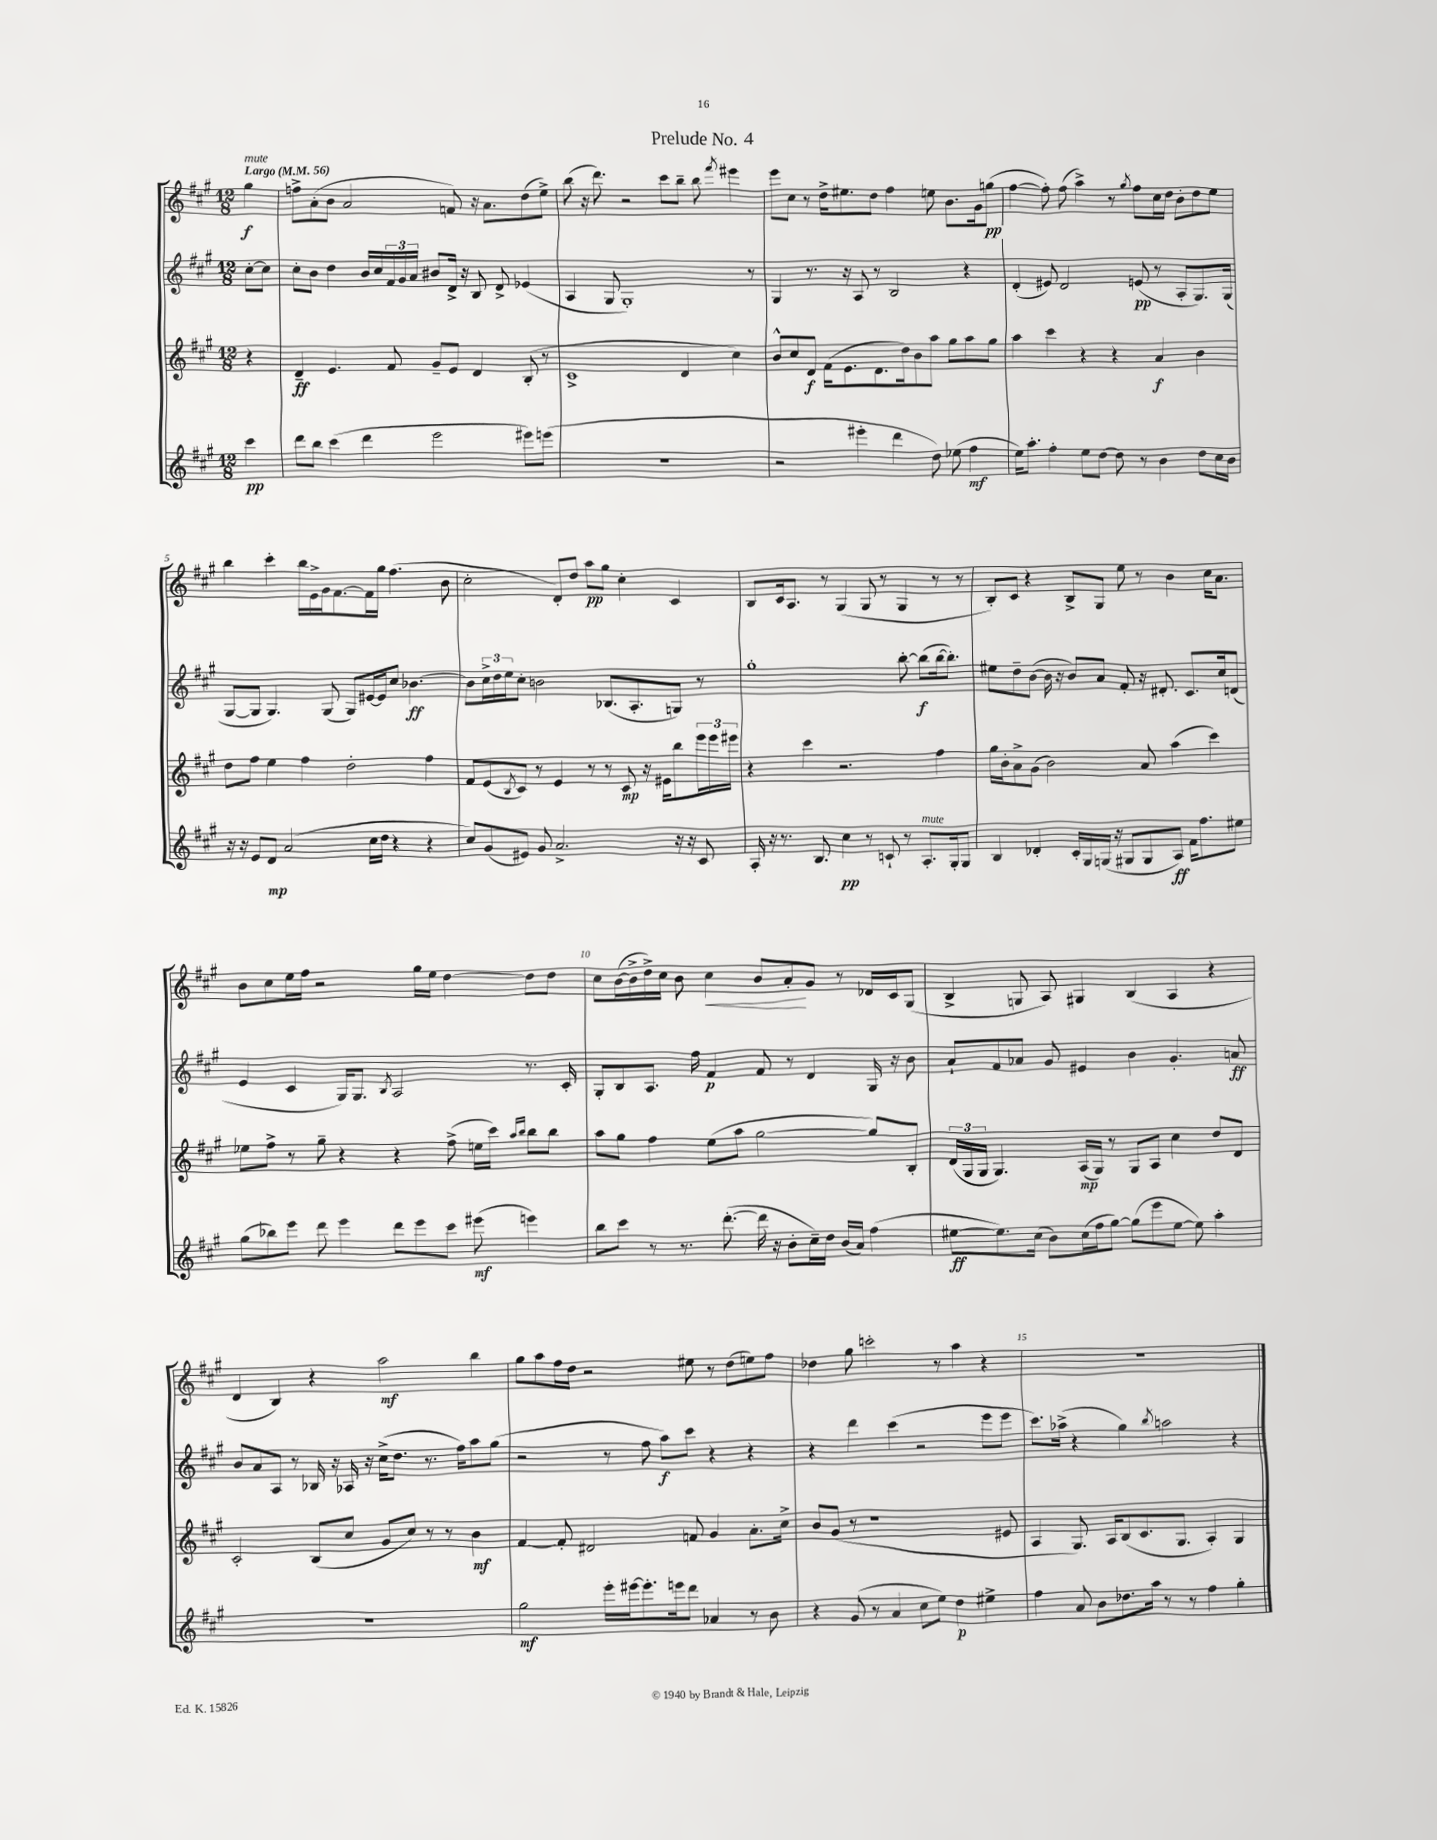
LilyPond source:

\header { title = "Prelude No. 4" }
<<
\new StaffGroup <<
\new Staff = "s0" {
    \clef treble \key a \major \numericTimeSignature \time 12/8 \partial 4 \tempo "Largo" 4 = 56
    gis''4\f^\markup { \italic "mute" } |
    f''8-> a'8-.( b'8 a'2 f'8) r16 a'8. d''8( e''8->) |
    b''8( r16 d'''8.) r2 cis'''8 b''8-- b''8 \acciaccatura { fis'''8 } eis'''4 |
    e'''8 cis''8 r8 d''16-> eis''8. d''8 fis''4 e''8 b'8. gis'16 g''8\pp( |
    fis''4~ fis''8-.) fis''8( a''4->) r8 \acciaccatura { gis''8 } fis''8 cis''16 d''16 b'8-. d''8 e''8 |
    b''4 cis'''4-. b''16 e'16-> gis'16 fis'8.~ fis'16 gis''16 fis''4.( b'8 |
    cis''2-. d'8-.) d''8 a''8\pp gis''8 cis''4-. cis'4 |
    b8 cis'16 a8. r8 gis4( gis8 r8 gis4 r8 r8 |
    b8-.) cis'8 r4 b8-> gis8 e''8 r8 b'4 cis''16 a'8. |
    b'8 cis''8 e''16 fis''16 r2 gis''16 e''16 d''4~ d''8 d''8 |
    cis''8 b'16~( b'16-> d''16->) cis''16 b'8 cis''4\< b'8 a'8-.\! gis'8 r8 des'16 cis'16 gis8( |
    b4-> g8 a8) gis4 b4( a4 r4 |
    d'4 b4) r4 a''2\mf b''4 |
    gis''8 a''8 fis''16 d''16 r2 eis''8 r8 d''8( e''8) fis''8 |
    des''4 gis''8 c'''2-. r8 a''4 r4 |
    R1. \bar "|." |
}
\new Staff = "s1" {
    \clef treble \key a \major \numericTimeSignature \time 12/8 \partial 4
    cis''8~-. cis''8 |
    cis''8-. b'8 d''4 b'16 cis''16 \tuplet 3/2 { fis'16 gis'16 a'16 } bis'8 d'16-> r16 b8 d'8-> ees'4( |
    a4 gis8 gis1-.) r8 |
    gis4 r8. r16 a8 r8 b2 r4 |
    d'4-.( eis'8) d'2 e'8\pp( r8 a8-. gis8.) gis16( |
    gis8~ gis8 gis4.) gis8( gis8) eis'16~ eis'16 cis''8 bes'4.~\ff |
    bes'8 \tuplet 3/2 { cis''16-> d''16 e''16 } cis''8-. b'2 bes8.( a8.-. g8) r8 |
    gis''1-. b''8~-. b''8\f( b''16~ b''8.-.) |
    eis''8 d''8-- b'8~( b'16 r16 b'8) a'8 fis'8-. r16 dis'8.-. cis'8. cis''16 d'8( |
    e'4 cis'4 gis16) gis8. \acciaccatura { b8 } a2 r8. cis'16-. |
    gis8-. b8 a8. fis''16 fis'4\p fis'8 r8 d'4 gis16 r16 b'8 |
    a'8-! fis'8 aes'8 gis'8 eis'4 b'4 gis'4.-. a'8\ff |
    b'8 a'8 a8 r8 bes16 r16 aes16 r16 cis''16->( d''8. r8. fis''16) a''8 gis''8( |
    r2 r8 fis''8 a''8\f) cis'''8 r4 r4 |
    r4 d'''4 cis'''4( r2 e'''8 e'''8 |
    cis'''8.) aes''16->( r4 gis''4) \acciaccatura { b''8 } a''2 r4 \bar "|." |
}
\new Staff = "s2" {
    \clef treble \key a \major \numericTimeSignature \time 12/8 \partial 4
    r4 |
    d'4--\ff e'4. fis'8 gis'8-- e'8 d'4 b8-.( r8 |
    cis'1-> d'4 cis''4) |
    b'8-^ cis''8 d'8\f fis'16( e'8. d'8. d''16) b'8 a''8 gis''8 a''8 gis''8 |
    a''4 cis'''4 r4 r4 a'4\f b'4 |
    d''8 fis''8 e''4 fis''4 d''2-. fis''4 |
    fis'8 e'8( \acciaccatura { b8 } cis'8) r8 e'4 r8 r8 cis'8\mp r16 eis'16 b''8 \tuplet 3/2 { e'''16 e'''16 eis'''16 } |
    r4 cis'''4 r2. fis''4 |
    gis''16 b'16-. a'8-> gis'8( b'2) a'8 a''4( cis'''4) |
    ees''8 fis''8-> r8 gis''8-- r4 r4 fis''8->( e''16 cis'''16) \grace { a''16 b''16 } b''8 b''8 |
    a''8 gis''8 fis''4 e''8( a''8 gis''2~ gis''8) b8-. |
    \tuplet 3/2 { d'16( gis16 gis16 } gis4.) a16\mp( gis16) r8 gis8 a8 cis''4 d''8 d'8 |
    cis'2-. b8( cis''8 gis'8 cis''8) r8 r8 b'4\mf |
    fis'4~ fis'8-. dis'2 f'8 gis'4 a'8.-. cis''16-> |
    b'8 gis'8( r8 r1 eis'8 |
    a4 gis8.) a16 b8( cis'8. gis8. a4-.) gis4 \bar "|." |
}
\new Staff = "s3" {
    \clef treble \key a \major \numericTimeSignature \time 12/8 \partial 4
    cis'''4\pp |
    d'''8 b''8 cis'''4( d'''4 e'''2 eis'''8) e'''8( |
    r1. |
    r2 eis'''4-. d'''4 d''8) ees''8( fis''4\mf |
    e''16) a''8.-. fis''4-. e''8 d''8~ d''8 r8 b'4 d''8 cis''16 b'16 |
    r16 r16 e'8 d'8\mp a'2( cis''16 d''16 r4 r4 |
    cis''8) gis'8( eis'8) gis'8 a'2.-> r16 r16 cis'8 |
    a16-. r16 r8. b8. cis''4\pp r8 c'8-! r8 a8.-.^\markup { \italic "mute" } gis16-. gis8 |
    b4 des'4-. cis'16-. gis16 g16( r16 gis8 gis8 a8\ff) fis'16 fis''8. eis''8 |
    gis''8( bes''8) e'''8 d'''8 e'''4 d'''8 e'''8 cis'''8 eis'''8\mf( e'''4) |
    b''8 cis'''8 r8 r8. d'''8.~-.( d'''16 r16 b'8-. cis''16--) d''16 b'16( a'16) fis''4( |
    eis''8~\ff eis''8.) cis''16( b'8) cis''16( fis''16 gis''8~) gis''8( e'''8 eis''8~ eis''8) a''4-. |
    R1. |
    gis''2\mf e'''16-. eis'''16~ eis'''8.-. e'''16 d'''8 aes'4 r8 b'8 |
    r4 gis'8( r8 a'4 cis''8 e''8) d''4\p eis''4-> |
    fis''4 a'8 b'8 des''8. a''16 r8 r8 fis''4 gis''4-. \bar "|." |
}
>>
>>
\layout { \context { \Score \override BarNumber.break-visibility = ##(#f #t #t) barNumberVisibility = #(every-nth-bar-number-visible 5) } }
